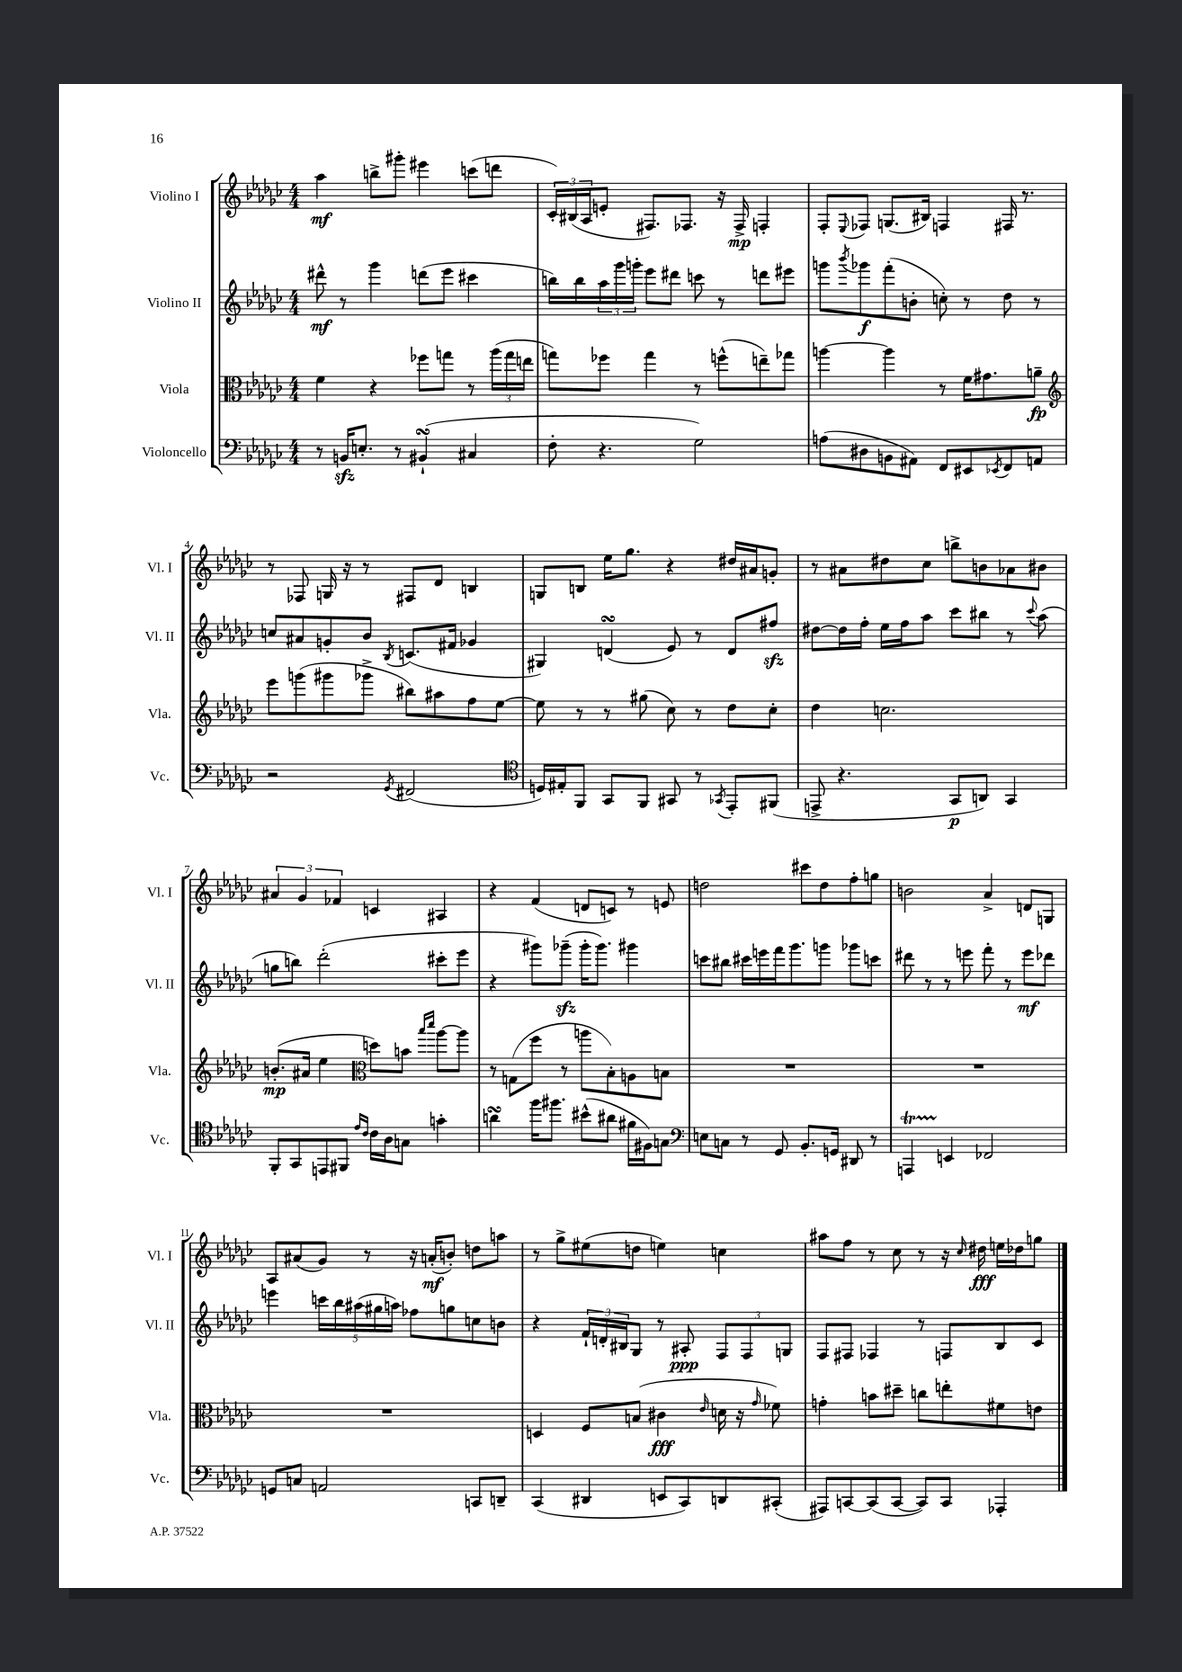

**kern	**kern	**kern	**kern
*staff4	*staff3	*staff2	*staff1
*clefF4	*clefC3	*clefG2	*clefG2
*k[b-e-a-d-g-c-]	*k[b-e-a-d-g-c-]	*k[b-e-a-d-g-c-]	*k[b-e-a-d-g-c-]
*M4/4	*M4/4	*M4/4	*M4/4
8r	4f\	8ddd#^^\	4aa-\
16BB/LK	.	8r	.
8.E'/J	.	.	.
.	4r	4ggg-\	8bb^\L
8r	.	.	8ggg#'\J
(4BB#`/	8ff-\L	(8ddd\L	4eee#\
.	8gg\J	8eee-\J	.
4C#/	8r	4ccc#\	(8ccc\L
.	(24aa-\LL	.	8ddd\J
.	24gg\	.	.
.	24ee\JJ	.	.
=	=	=	=
8F'\	8gg\L)	16bb\LL)	24c-'/LL)
.	.	.	(24B#/
.	.	16bb\	.
.	.	.	24A-/J
4.r	8ff-\J	24aa-\	8e'/J
.	.	24ggg-\	.
.	.	24ggg'\JJ	.
.	4gg\	8eee-\L	8.F#/L)
.	.	8ddd#\J	.
.	.	.	8.F-/J
2G-\)	8r	8ccc\	.
.	(8ff^^\L	8r	16r
.	.	.	16F-^/
.	8ee~\)	8ddd\L	4F'/
.	8gg-\J	8eee#\J	.
=	=	=	=
(8A\L	[4aa\	8ggg\L	8F'/L
.	.	8qbbb-/	8qqE-/
8D#\	.	8ggg-\	8F-/J
8BB\	4aa\]	(8fff'\	(8.G/L
8AA#\J)	.	8b'\J	.
.	.	.	16B#/Jk)
8FF/L	8r	8cc'\)	4F/
8EE#/	16f\LK	8r	.
.	8.g#\	.	.
8qEE-/	.	.	.
8FF/	.	8dd-\	16F#/
.	.	.	8.r
8AA/J	8a~\J	8r	.
=	=	=	=
*	*clefG2	*	*
2r	8eee-\L	8cc/L	8r
.	(8ggg\	8a#/	8F-/
.	8ggg#\	8g'/	16G/
.	.	.	16r
.	8ggg-^\J	8b-/J	8r
8qGG-/	.	8qB-/	.
(2FF#/	8bb#\L)	(8.c/L	8F#/L
.	8aa#\	.	8d-/J
.	.	16f#/Jk	.
.	8ff\	4g-/	4B/
.	[8ee-\J	.	.
=	=	=	=
*clefC4	*	*	*
16D/LL)	8ee-\]	4G#/)	8G/L
16E#'/J	.	.	.
8FF/J	8r	.	8B/J
8GG-/L	8r	(4d/	16ee-\LK
.	.	.	8.gg-\J
8FF/J	(8gg#\	.	.
8GG#/	8cc-\)	8e-/)	4r
8r	8r	8r	.
8qGG-/	.	.	.
8EE-'/L	8dd-\L	8d/L	16dd#/LL
.	.	.	16a#/J
(8FF#/J	8cc-'\J	8ff#/J	8g'/J
=	=	=	=
8EE^/	4dd-\	[8dd#\L	8r
4.r	.	16dd#\]L	8a#\L
.	.	16ff'\JJ	.
.	2.cc\	16ee-\LL	8dd#\
.	.	16ff\J	.
.	.	8aa-\J	8cc-\J
8GG-/L	.	8ccc-\L	8bb^\L
8AA/J)	.	8bb#\J	8b\
4GG-/	.	8r	8a-\
.	.	8qqccc-/	.
.	.	(8aa-\	8b#\J
=	=	=	=
8FF'/L	(8.b'/L	8gg\L	6a#/
8GG-/	.	8bb\J)	.
.	.	.	6g-/
.	16a#/Jk	.	.
8EE/	4ee-\	(2ddd-'\	.
.	.	.	6f-/
8FF#/J	.	.	.
*	*clefC3	*	*
16qqe-/LL	.	.	.
16qqc-/JJ	.	.	.
16c-\LL	8dd\L)	.	4c/
16A-\J	.	.	.
8G\J	8b\J	.	.
.	16qqbb-/LL	.	.
.	16qqddd-/JJ	.	.
4g'\	[8aa-\L	8ccc#'\L	4A#/
.	8aa-\]J	8eee-\J	.
=	=	=	=
4a\	8r	4r	4r
.	(8G\L	.	.
16ff\LK	8ff\J	8ggg#\L)	(4f/
8.ff#\J	.	.	.
.	8r	(8ggg-~\J	.
(8b#^^\L	8aa\L	16ggg-'\LK	8d/L
.	.	8.ggg-\J)	.
8a#\J	8B-'\)	.	8c/J)
16f#\LL	8A\	4ggg#\	8r
16F#\J)	.	.	.
8G\J	8B\J	.	8e/
=	=	=	=
*clefF4	*	*	*
8E\L	1r	8ccc\L	2dd\
8C\J	.	8bb#\J	.
8r	.	16ccc#\LL	.
.	.	16eee\	.
8GG-/	.	16fff\J	.
.	.	8.ggg-\	.
8.BB-'/L	.	.	8ccc#\L
.	.	8ggg\J	8dd\
16GG/Jk	.	.	.
8DD#/	.	8ggg-\L	8ff'\
8r	.	8ccc\J	8gg\J
=	=	=	=
4AAA/	1r	8ddd#\	2b\
.	.	8r	.
4EE/	.	8r	.
.	.	8eee\	.
2FF-/	.	8fff'\	4a-^/
.	.	8r	.
.	.	8eee\L	8d/L
.	.	8ddd-\J	8G/J
=	=	=	=
8GG/L	1r	4eee\	8A-/L
8C/J	.	.	(8a#/
2AA/	.	20ccc\LL	8g-/J)
.	.	20bb-\	.
.	.	(20aa#\	.
.	.	.	8r
.	.	20gg#\	.
.	.	20aa\JJ)	.
.	.	8ff-\L	16r
.	.	.	(16a'/LK
.	.	8gg\	8b'/J)
8CC/L	.	8cc\	8dd\L
8DD~/J	.	8b\J	8aa\J
=	=	=	=
(4CC-/	4D/	4r	8r
.	.	.	8gg-^\L
4DD#/	8F/L	24f`/LL	(8ee#\
.	.	24d'/	.
.	.	24B#/J	.
.	(8B/J	8G-/J	8dd\J
8EE/L	4c#\	8r	4ee\)
8CC-/)	.	8A#'/	.
.	16qqe-/	.	.
8DD/	16d\	12F/L	4cc\
.	16r	.	.
.	.	12F/	.
.	16qqg-/	.	.
(8CC#'/J	8f-\)	.	.
.	.	12G/J	.
=	=	=	=
8AAA#/L)	4g'\	8F/L	8aa#\L
[8CC/	.	8F#/J	8ff\J
(8CC/]	8b\L	4F-/	8r
[8CC/J	8dd#~\J	.	8cc-\
8CC/]L)	8cc\L	8r	8r
8CC/J	8ee'\	8F/L	16r
.	.	.	16qqcc-/
.	.	.	16dd#\
4AAA-'/	8f#\	8B-/	16ee\LL
.	.	.	16dd-\J
.	8e\J	8c-/J	8gg\J
==	==	==	==
*-	*-	*-	*-
